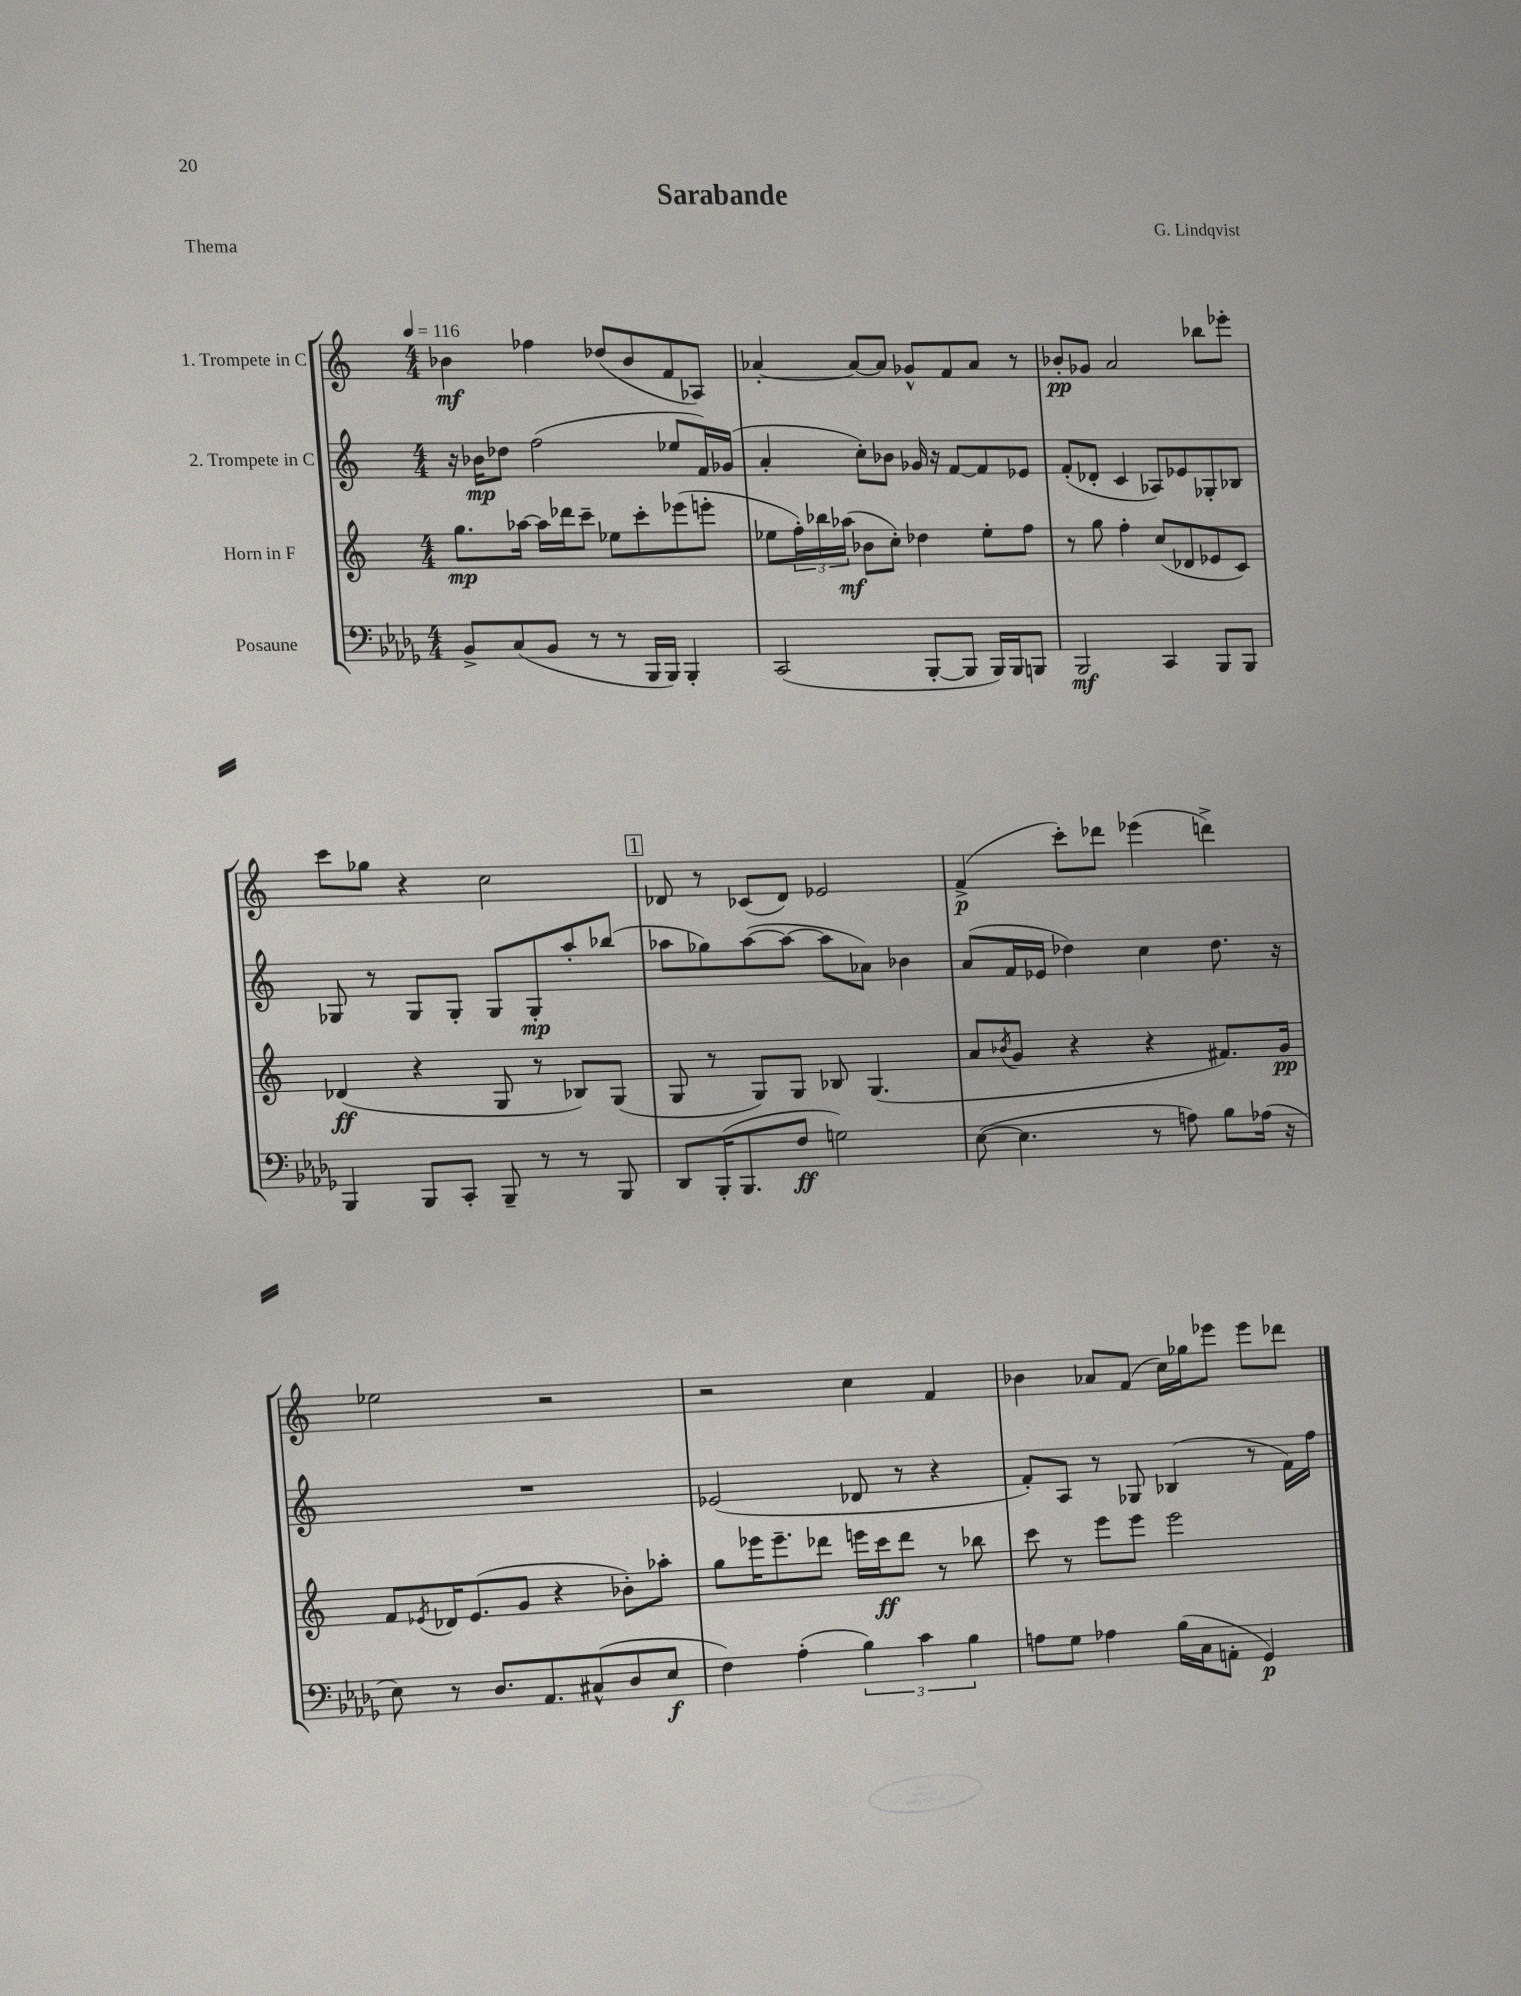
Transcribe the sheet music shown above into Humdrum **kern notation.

**kern	**dynam	**kern	**dynam	**kern	**dynam	**kern	**dynam
*part4	*part4	*part3	*part3	*part2	*part2	*part1	*part1
*staff4	*staff4	*staff3	*staff3	*staff2	*staff2	*staff1	*staff1
*I"Posaune	*	*I"Horn in F	*	*I"2. Trompete in C	*	*I"1. Trompete in C	*
*clefF4	*	*clefG2	*	*clefG2	*	*clefG2	*
*k[b-e-a-d-g-]	*	*k[]	*	*k[]	*	*k[]	*
*M4/4	*	*M4/4	*	*M4/4	*	*M4/4	*
*MM116	*	*MM116	*	*MM116	*	*MM116	*
=1	=1	=1	=1	=1	=1	=1	=1
8BB-^/L	.	8.gg\L	mp	16r	.	4b-X\	mf
.	.	.	.	16b-X\KL	mp	.	.
(8C/	.	.	.	8dd-X\J	.	.	.
.	.	[16aa-X\Jk	.	.	.	.	.
8BB-/J	.	16aa-\LL]	.	(2ff\	.	4ff-X\	.
.	.	16ddd-X\J	.	.	.	.	.
8r	.	8ccc~\J	.	.	.	.	.
8r	.	8ee-X\L	.	.	.	(8dd-X/L	.
16BBB-/LL	.	8ccc'\	.	.	.	8b-/	.
16BBB-/JJ)	.	.	.	.	.	.	.
4BBB-'/	.	(8eee-X\	.	8ee-X/L	.	8f/	.
.	.	8eeen'\J	.	16f/L)	.	8A-X/J)	.
.	.	.	.	(16g-X/JJ	.	.	.
=2	=2	=2	=2	=2	=2	=2	=2
(2CC/	.	8ee-X\L	.	4a'/	.	[4a-X'/	.
.	.	24ff'\L)	.	.	.	.	.
.	.	24bb-X\	.	.	.	.	.
.	.	(24aa-X\JJ	mf	.	.	.	.
.	.	8b-X\L	.	8cc'\L)	.	8a-/L_	.
.	.	8cc'\J)	.	8b-X\J	.	8a-/J]	.
[8BBB-'/L	.	4dd-X\	.	16g-X/	.	8g-X^^/L	.
.	.	.	.	16r	.	.	.
8BBB-/J]	.	.	.	[8f/L	.	8f/	.
16BBB-/LL)	.	8ee-'\L	.	8f/]	.	8a-/J	.
16BBB-/J	.	.	.	.	.	.	.
8BBBn/J	.	8ff\J	.	8e-X/J	.	8r	.
=3	=3	=3	=3	=3	=3	=3	=3
2BBB-/	mf	8r	.	(8f'/L	.	8b-X'/L	pp
.	.	8gg\	.	8d-X'/J	.	8g-X/J	.
.	.	4ff'\	.	4c/	.	2a/	.
4CC/	.	(8cc/L	.	8A-X/L)	.	.	.
.	.	8d-X/	.	8e-X/	.	.	.
8BBB-/L	.	8e-X/	.	8G-X'/	.	8bb-X\L	.
8BBB-/J	.	8c/J)	.	8B-X/J	.	8eee-X'\J	.
!!LO:LB:g=z
=4	=4	=4	=4	=4	=4	=4	=4
4BBB-/	.	(4d-X/	ff	8G-X/	.	8ccc\L	.
.	.	.	.	8r	.	8gg-X\J	.
8BBB-/L	.	4r	.	8G-/L	.	4r	.
8CC'/J	.	.	.	8G-'/J	.	.	.
8BBB-~/	.	8G/	.	8G-/L	.	2cc\	.
8r	.	8r	.	8G-'/	mp	.	.
8r	.	8B-X/L)	.	8aa'/	.	.	.
8BBB-/	.	(8G/J	.	(8bb-X/J	.	.	.
!!LO:REH:place=s1:t=1
=5	=5	=5	=5	=5	=5	=5	=5
8DD-/L	.	8G/	.	8aa-X\L	.	8d-X/	.
(16BBB-'/K	.	8r	.	8gg-X\)	.	8r	.
8.BBB-/	.	.	.	.	.	.	.
.	.	8G/L)	.	([8aa-\	.	(8c-X/L	.
8F/J	ff	8G/J	.	8aa-\J_	.	8d-/J)	.
2Gn\)	.	8B-X/	.	8aa-\L]	.	2e-X/	.
.	.	(4.G/	.	8a-X\J)	.	.	.
.	.	.	.	4b-X\	.	.	.
=6	=6	=6	=6	=6	=6	=6	=6
([8E-\	.	8a/L	.	(8a/L	.	(4f^/	p
.	.	8qb-X/	.	.	.	.	.
4.E-\]	.	8g/J	.	16f/L	.	.	.
.	.	.	.	16e-X/JJ	.	.	.
.	.	4r	.	4dd-X\)	.	8ccc'\L)	.
.	.	.	.	.	.	8ddd-X\J	.
8r	.	4r	.	4cc\	.	(4eee-X\	.
8An\)	.	.	.	.	.	.	.
8B-\L	.	8.f#X/L)	.	8.dd-\	.	4dddn^\)	.
(16A-X\Jk	.	.	.	.	.	.	.
16r	.	16g/Jk	pp	16r	.	.	.
!!LO:LB:g=z
=7	=7	=7	=7	=7	=7	=7	=7
8E-\)	.	8f/L	.	1r	.	2ee-X\	.
.	.	8qe-X/	.	.	.	.	.
8r	.	16d-X/K	.	.	.	.	.
.	.	(8.e-/	.	.	.	.	.
8.D-/L	.	.	.	.	.	.	.
.	.	8g/J	.	.	.	.	.
8.AA-/	.	.	.	.	.	.	.
.	.	4r	.	.	.	2r	.
(8C#X^^/	.	.	.	.	.	.	.
8D-/	.	8b-X'\L)	.	.	.	.	.
8E-/J	f	8aa-X'\J	.	.	.	.	.
=8	=8	=8	=8	=8	=8	=8	=8
4F\)	.	8gg\L	.	(2e-X/	.	2r	.
.	.	16eee-X\K	.	.	.	.	.
.	.	8.eee-~\	.	.	.	.	.
(4A-'\	.	.	.	.	.	.	.
.	.	8ddd-X\J	.	.	.	.	.
6B-\)	.	16eeen\LL	.	8d-X/	.	4cc\	.
.	.	16ccc\J	ff	.	.	.	.
.	.	8ddd-\J	.	8r	.	.	.
6c\	.	.	.	.	.	.	.
.	.	8r	.	4r	.	4f/	.
6B-\	.	.	.	.	.	.	.
.	.	8bb-X\	.	.	.	.	.
=9	=9	=9	=9	=9	=9	=9	=9
8An\L	.	8ccc\	.	8f'/L)	.	4b-X\	.
8G-\J	.	8r	.	8A/J	.	.	.
4A-X\	.	8eee\L	.	8r	.	8a-X/L	.
.	.	8eee\J	.	8G-X/	.	(8f/J	.
(16B-\LL	.	2eee\	.	(4B-X/	.	16cc\LL)	.
16C\J	.	.	.	.	.	16gg-X\J	.
8AAn'\J	.	.	.	.	.	8eee-X\J	.
4GG-/)	p	.	.	8r	.	8eee-\L	.
.	.	.	.	16f\LL)	.	8ddd-X\J	.
.	.	.	.	16ff\JJ	.	.	.
==	==	==	==	==	==	==	==
*-	*-	*-	*-	*-	*-	*-	*-
